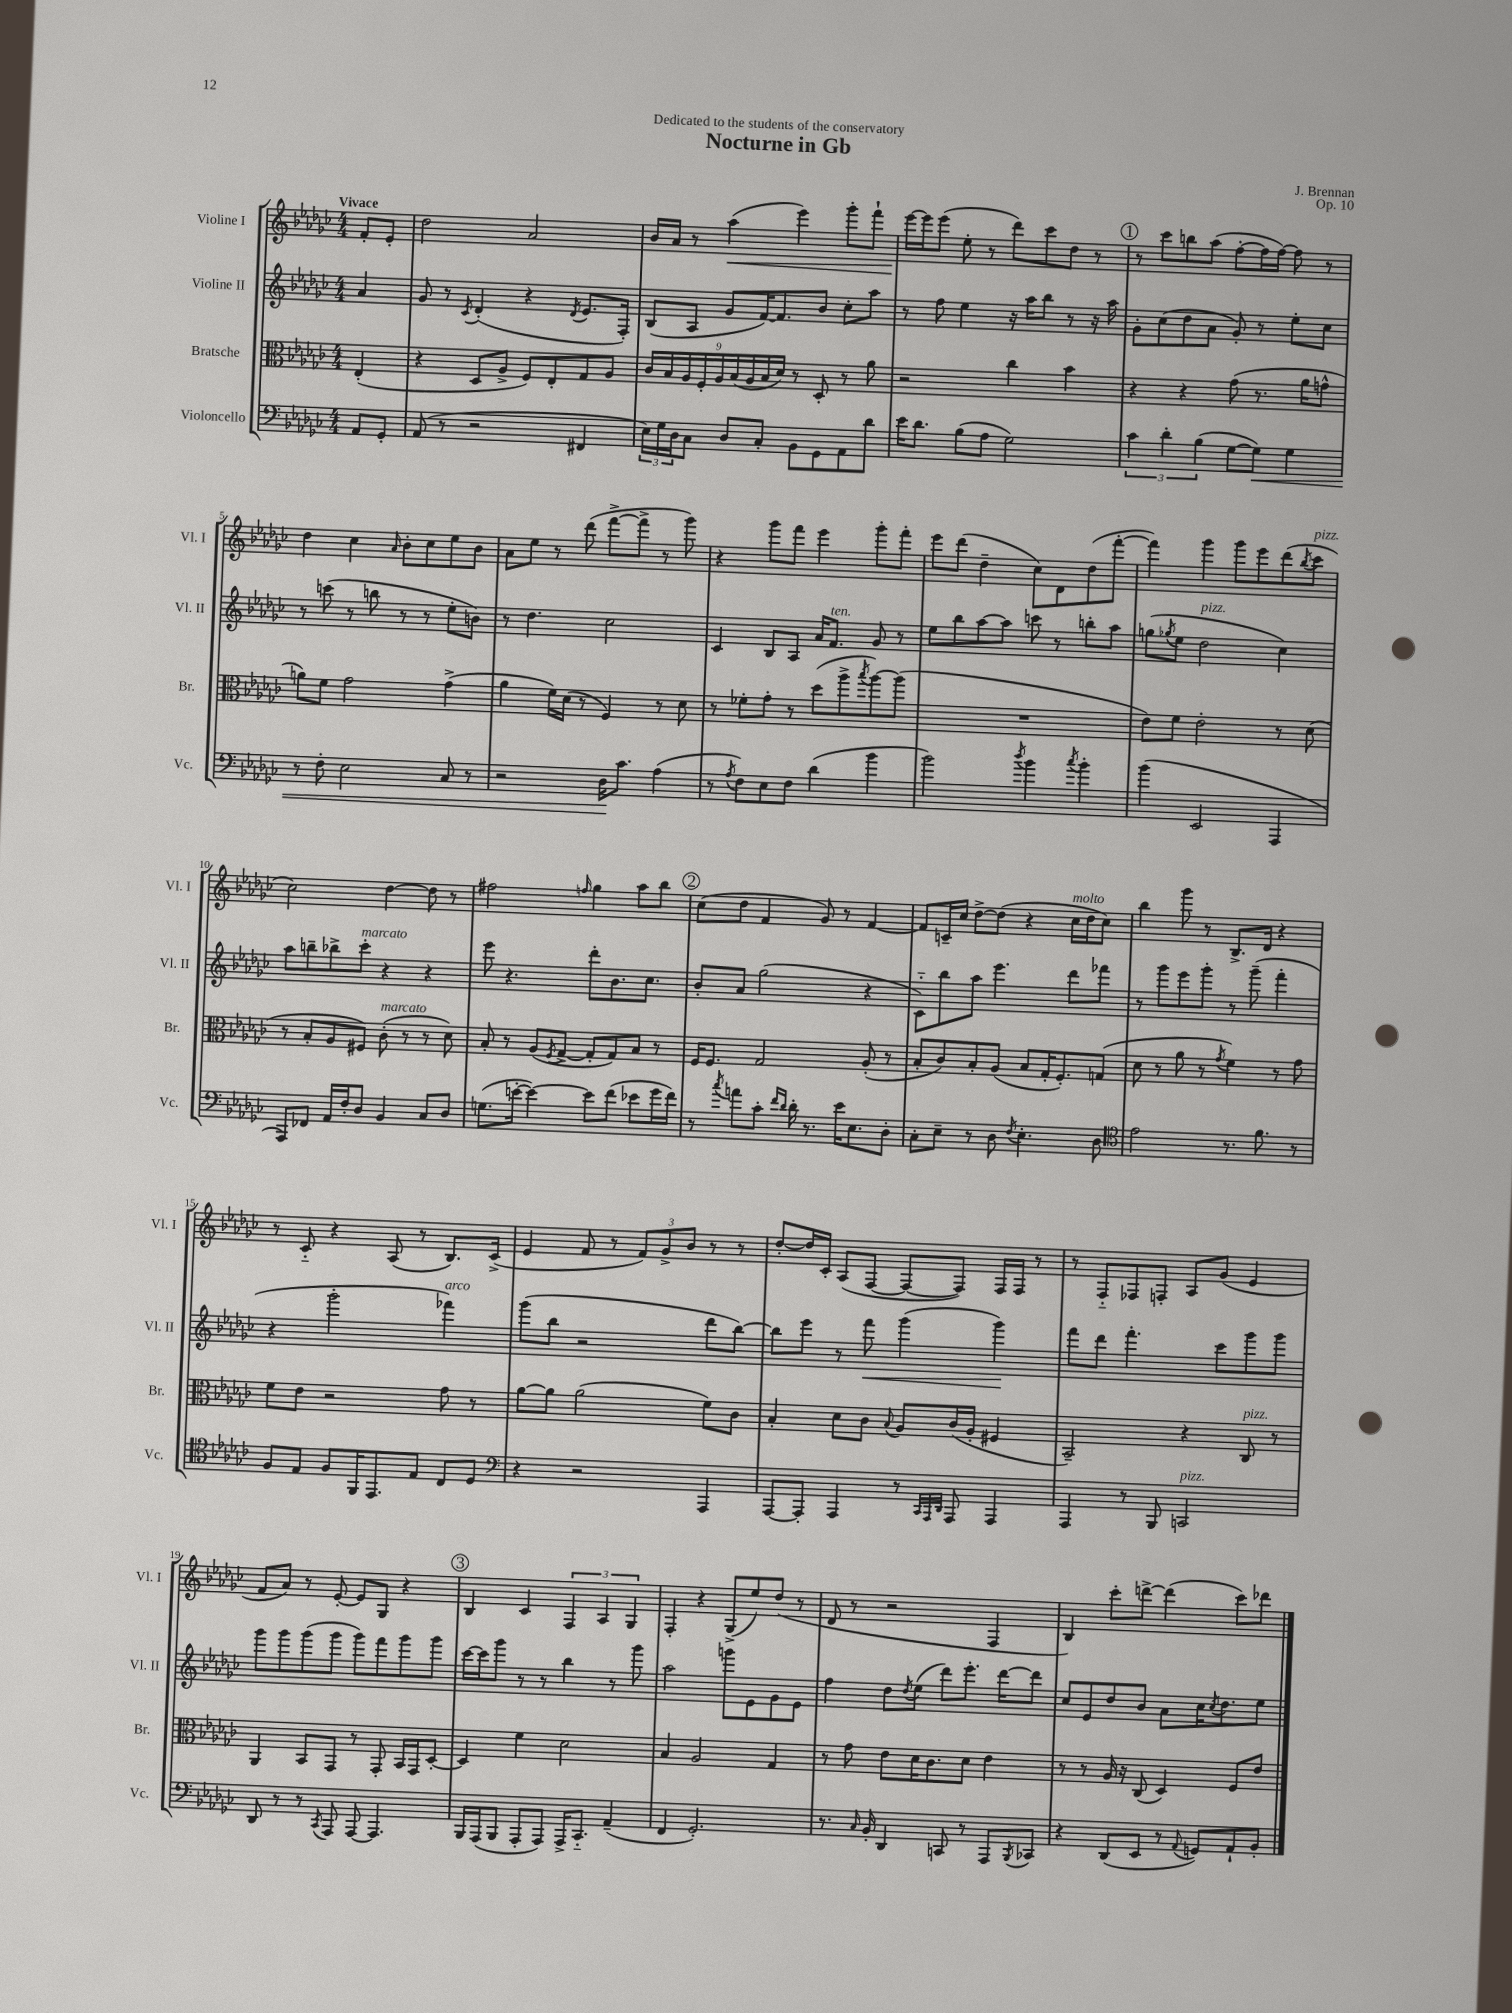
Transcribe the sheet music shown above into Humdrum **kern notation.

**kern	**dynam	**kern	**kern	**dynam	**kern	**dynam
*part4	*part4	*part3	*part2	*part2	*part1	*part1
*staff4	*staff4	*staff3	*staff2	*staff2	*staff1	*staff1
*I"Violoncello	*	*I"Bratsche	*I"Violine II	*	*I"Violine I	*
*I'Vc.	*	*I'Br.	*I'Vl. II	*	*I'Vl. I	*
*clefF4	*	*clefC3	*clefG2	*	*clefG2	*
*k[b-e-a-d-g-c-]	*	*k[b-e-a-d-g-c-]	*k[b-e-a-d-g-c-]	*	*k[b-e-a-d-g-c-]	*
*M4/4	*	*M4/4	*M4/4	*	*M4/4	*
=	=	=	=	=	=	=
!	!	!	!	!	!LO:TX:a:B:t=Vivace	!
8AA-/L	.	(4E-'/	4a-/	.	8f'/L	.
8GG-'/J	.	.	.	.	8e-'/J	.
=1	=1	=1	=1	=1	=1	=1
(8AA-/	.	4r	8g-/	.	2dd-\	.
8r	.	.	8r	.	.	.
.	.	.	8qc-/	.	.	.
2r	.	8D-/L	(4d-'/	.	.	.
.	.	8A-^/J	.	.	.	.
.	.	8F/L)	4r	.	2a-/	.
.	.	8E-'/	.	.	.	.
.	.	.	8qd-/	.	.	.
4FF#X/	.	8G-/	8.e-/L	.	.	.
.	.	8A-/J	.	.	.	.
.	.	.	16F'/Jk)	.	.	.
=2	=2	=2	=2	=2	=2	=2
24E-\LL)	.	18c-/LL	(8B-/L	.	16b-/LL	.
24G-\	.	.	.	.	.	.
.	.	18B-/	.	.	.	.
.	.	.	.	.	16a-/JJ	.
24D-\J	.	.	.	.	.	.
.	.	18A-/	.	.	.	.
8C-\J	.	.	8A-/J	.	8r	.
.	.	18F'/	.	.	.	.
.	.	18A-/	.	.	.	.
!	!	!	!	!	!	!LO:HP:b
8D-/L	.	.	8g-/L	.	(4aa-\	<
.	.	(18B-/	.	.	.	.
.	.	18A-/	.	.	.	.
8C-'/J	.	.	[16f/K)	.	.	.
.	.	18B-/	.	.	.	.
.	.	.	8.f/]	.	.	.
.	.	18d-/JJ)	.	.	.	.
8BB-\L	.	8r	.	.	4eee-\)	.
8GG-\	.	8D-'/	8b-/J	.	.	.
8AA-\	.	8r	8cc-'\L	.	8ggg-'\L	.
8d-\J	.	8a-\	8aa-\J	.	8fff`\J	.
=3	=3	=3	=3	=3	=3	=3
16e-\KL	.	2r	8r	.	[16eee-\LL	.
8.d-\J	.	.	.	.	16eee-\J]	[
.	.	.	8ff\	.	(8eee-\J	.
(8B-\L	.	.	4ee-\	.	8ee-'\	.
8A-\J	.	.	.	.	8r	.
2G-\)	.	4cc-\	16r	.	8ddd-\L)	.
.	.	.	16aa-\KL	.	.	.
.	.	.	8bb-\J	.	8ccc-\	.
.	.	4b-\	8r	.	8dd-\J	.
.	.	.	16r	.	8r	.
.	.	.	16aa-\	.	.	.
!!LO:REH:place=s1:t=1
=4	=4	=4	=4	=4	=4	=4
6c-\	.	4r	8g-'\L	.	8r	.
.	.	.	(8cc-\	.	8ccc-\L	.
6d-'\	.	.	.	.	.	.
.	.	4r	8dd-\	.	8bbn\	.
(6B-\	.	.	.	.	.	.
.	.	.	8a-\J	.	(8aa-\J	.
[8G-\L	.	(8g-\	8g-'/)	.	[8ff'\L	.
!	!LO:HP:b	!	!	!	!	!
8G-\J])	<	8.r	8r	.	16ff\L]	.
.	.	.	.	.	[16ff\JJ)	.
4G-\	.	.	8ee-'\L	.	8ff\]	.
.	.	16a-\KL	.	.	.	.
.	.	8gn^^\J	8cc-\J	.	8r	.
!!LO:LB:g=z
=5	=5	=5	=5	=5	=5	=5
8r	.	8an\L)	8r	.	4dd-\	.
8F'\	.	8f\J	(8cccn\	.	.	.
2E-\	.	2g-\	8r	.	4cc-\	.
.	.	.	8bbn\	.	.	.
.	.	.	.	.	16qqa-/	.
.	.	.	8r	.	8b-'\L	.
.	.	.	8r	.	8cc-\	.
8C-/	.	(4g-^\	8ee-'\L	.	8ee-\	.
8r	.	.	8bn\J)	.	8b-\J	.
=6	=6	=6	=6	=6	=6	=6
2r	.	4a-\	8r	.	8a-\L	.
.	.	.	4.dd-\	.	8ee-\J	.
.	.	16f\LL)	.	.	8r	.
.	.	(16d-\JJ	.	.	.	.
.	.	8r	.	.	(8ddd-\	.
16D-\KL	.	4F/)	2cc-\	.	[8fff^\L	.
8.c-\J	[	.	.	.	.	.
.	.	.	.	.	8fff^\J]	.
(4A-\	.	8r	.	.	8r	.
.	.	8d-\	.	.	8ggg-\)	.
=7	=7	=7	=7	=7	=7	=7
8r	.	8r	4c-/	.	4r	.
8qA-/	.	.	.	.	.	.
8F\L)	.	8f-X'\L	.	.	.	.
8E-\	.	8g-'\J	8B-/L	.	8ggg-\L	.
8F\J	.	8r	8A-/J	.	8fff\J	.
(4d-\	.	(8dd-\L	16a-/KL	.	4eee-\	.
!	!	!	!LO:TX:a:i:t=ten.	!	!	!
.	.	.	8.f/J	.	.	.
.	.	8aa-^\	.	.	.	.
.	.	8qbb-/	.	.	.	.
4b-\	.	[8aa-\)	8g-/	.	8ggg-'\L	.
.	.	(8aa-\J]	8r	.	8fff'\J	.
=8	=8	=8	=8	=8	=8	=8
2b-\)	.	1r	8ee-\L	.	8eee-\L	.
.	.	.	8bb-\	.	(8ddd-\J	.
.	.	.	[8aa-\	.	4dd-~\	.
.	.	.	8aa-\J]	.	.	.
8qdd-/	.	.	.	.	.	.
4b-\	.	.	8cccn\	.	8cc-\L)	.
.	.	.	8r	.	8d-\	.
8qcc-/	.	.	.	.	.	.
4b-'\	.	.	8bbn'\L	.	(8dd-\	.
.	.	.	8aa-\J	.	[8fff'\J	.
=9	=9	=9	=9	=9	=9	=9
(4b-\	.	8e-\L)	(8ggn\L	.	4fff\])	.
.	.	.	8qgg-X/	.	.	.
.	.	8f\J	8ee-\J	.	.	.
!	!	!	!LO:TX:a:i:t=pizz.	!	!	!
2EE-/	.	2e-'\	2dd-\	.	4ggg-\	.
.	.	.	.	.	8ggg-\L	.
.	.	.	.	.	8eee-\	.
4AAA-/	.	8r	4cc-\)	.	(8ddd-\	.
.	.	.	.	.	8qbb-/	.
!	!	!	!	!	!LO:TX:a:i:t=pizz.	!
.	.	(8d-\	.	.	8ccc-\J	.
!!LO:LB:g=z
=10	=10	=10	=10	=10	=10	=10
8AAA-/L)	.	8r	8aa-\L	.	2cc-\)	.
8FF-X/J	.	8B-'/L	8bbn~\	.	.	.
16AA-/LL	.	8A-/	8bb-X^\	.	.	.
16F'/J	.	.	.	.	.	.
!	!	!	!LO:TX:a:i:t=marcato	!	!	!
8D-/J	.	8F#X/J)	8ccc-'\J	.	.	.
!	!	!LO:TX:a:i:t=marcato	!	!	!	!
4BB-/	.	(8c-'\	4r	.	[4dd-\	.
.	.	8r	.	.	.	.
8C-/L	.	8r	4r	.	8dd-\]	.
8D-/J	.	8d-\)	.	.	8r	.
=11	=11	=11	=11	=11	=11	=11
(8.Gn\L	.	8B-'/	8eee-\	.	2ff#X\	.
.	.	8r	4.r	.	.	.
[16en'\Jk	.	.	.	.	.	.
4e\_)	.	(8A-/L	.	.	.	.
.	.	8qF/	.	.	.	.
.	.	[8G-^/J	.	.	.	.
.	.	.	.	.	16qqffn/	.
8e\L]	.	8G-'/L]	8ddd-'\L	.	4gg-\	.
(8f\J	.	8G-/)	8.b-\	.	.	.
8e-X\L	.	8B-/J	.	.	8aa-\L	.
.	.	.	8.cc-\J	.	.	.
16g-\L	.	8r	.	.	8bb-\J	.
16f\JJ)	.	.	.	.	.	.
!!LO:REH:place=s1:t=2
=12	=12	=12	=12	=12	=12	=12
8r	.	16F/KL	8b-'/L	.	(8cc-\L	.
.	.	8.F/J	.	.	.	.
8qcc-/	.	.	.	.	.	.
8an\L	.	.	8a-/J	.	8dd-\J	.
8c-'\J	.	2G-/	(2gg-\	.	4f/	.
16qqf/LL	.	.	.	.	.	.
16qqd-/JJ	.	.	.	.	.	.
16d-'\	.	.	.	.	.	.
8.r	.	.	.	.	.	.
.	.	.	.	.	8g-/)	.
16e-\KL	.	.	.	.	8r	.
8.E-\	.	.	.	.	.	.
.	.	(8A-'/	4r	.	[4f/	.
8D-'\J	.	8r	.	.	.	.
=13	=13	=13	=13	=13	=13	=13
8C-'\L	.	8B-'/L	8c-\L)	.	8f/L]	.
8E-~\J	.	8c-/)	8bb-\	.	16cn~/L	.
.	.	.	.	.	16cc-/JJ	.
8r	.	8B-'/	8aa-\J	.	[8dd-^\L	.
8D-\	.	(8A-/J	4.eee-\	.	(8dd-\J]	.
8qF/	.	.	.	.	.	.
4.E-'\	.	8B-/L	.	.	4r	.
.	.	16G-'/K	.	.	.	.
.	.	8.F'/)	.	.	.	.
!	!	!	!	!	!LO:TX:a:i:t=molto	!
.	.	.	8ddd-\L	.	16cc-\LL	.
.	.	.	.	.	16dd-\J	.
8D-\	.	(8Gn/J	8fff-X\J	.	8cc-\J)	.
=14	=14	=14	=14	=14	=14	=14
*clefC4	*	*	*	*	*	*
2e-\	.	8d-\	8r	.	4bb-\	.
.	.	8r	8ggg-\L	.	.	.
.	.	8a-\	8eee-\	.	8ggg-\	.
.	.	8r	8ggg-'\J	.	8r	.
.	.	8qg-/	.	.	.	.
8.r	.	4f\)	8r	.	8.B-^/L	.
.	.	.	(8ggg-~\	.	.	.
8.f\	.	.	.	.	16d-/Jk	.
.	.	8r	4fff'\	.	4r	.
8r	.	8g-\	.	.	.	.
!!LO:LB:g=z
=15	=15	=15	=15	=15	=15	=15
8F/L	.	8f\L	4r	.	8r	.
8E-/J	.	8e-\J	.	.	8c-/	.
8F/L	.	2r	2ggg-'\	.	4r	.
16FF/K	.	.	.	.	.	.
8.EE-/	.	.	.	.	.	.
.	.	.	.	.	(8A-/	.
8E-/J	.	.	.	.	8r	.
!	!	!	!LO:TX:a:i:t=arco	!	!	!
8C-/L	.	8g-\	4fff-X\)	.	8.B-/L)	.
8D-/J	.	8r	.	.	.	.
.	.	.	.	.	(16c-^/Jk	.
=16	=16	=16	=16	=16	=16	=16
*clefF4	*	*	*	*	*	*
4r	.	[8a-\L	(8ggg-\L	.	4e-/	.
.	.	8a-\J]	8bb-\J	.	.	.
2r	.	(2a-\	2r	.	8f/	.
.	.	.	.	.	8r	.
.	.	.	.	.	12f/L)	.
.	.	.	.	.	12g-^/	.
.	.	.	.	.	12b-/J	.
4AAA-/	.	8f\L)	8ddd-\L	.	8r	.
.	.	8c-\J	[8bb-\J)	.	8r	.
=17	=17	=17	=17	=17	=17	=17
[8AAA-/L	.	4B-'/	8bb-\L]	.	[8dd-'/L	.
8AAA-'/J]	.	.	8eee-\J	.	16dd-/L]	.
.	.	.	.	.	16c-'/JJ	.
4AAA-/	.	8d-\L	8r	.	(8A-/L	.
!	!	!	!	!LO:HP:b	!	!
.	.	8c-\J	8fff\	<	[8F/J	.
.	.	8qqB-/	.	.	.	.
8r	.	8A-/L	(4ggg-\	.	8F/L_	.
32qqCC-/LLL	.	.	.	.	.	.
32qqAAA-/	.	.	.	.	.	.
32qqDD-/JJJ	.	.	.	.	.	.
8AAA-/	.	(16c-/L	.	.	8F/J])	.
.	.	16A-'/JJ	.	.	.	.
4AAA-/	.	4F#X/	4ggg-\)	.	16F/LL	.
.	.	.	.	.	16F/JJ	.
.	.	.	.	.	8r	.
.	.	.	.	[	.	.
=18	=18	=18	=18	=18	=18	=18
4AAA-/	.	2BB-~/)	8fff\L	.	8r	.
.	.	.	8ddd-\J	.	8F/L	.
8r	.	.	4.fff'\	.	8F-X/	.
8BBB-/	.	.	.	.	8Fn'/J	.
!LO:TX:a:i:t=pizz.	!	!	!	!	!	!
2CCn/	.	4r	.	.	8A-/L	.
.	.	.	8ccc-\L	.	(8g-/J	.
!	!	!LO:TX:a:i:t=pizz.	!	!	!	!
.	.	8C-/	8ggg-\	.	4e-/	.
.	.	8r	8ggg-\J	.	.	.
!!LO:LB:g=z
=19	=19	=19	=19	=19	=19	=19
8DD-/	.	4AA-/	8ggg-\L	.	8f/L	.
8r	.	.	8ggg-\	.	8a-/J)	.
8r	.	8BB-/L	(8ggg-\	.	8r	.
8qCC-/	.	.	.	.	.	.
8AAA-/	.	8GG-/J	8ggg-\J	.	[8e-'/	.
[8AAA-/	.	8r	8ggg-\L)	.	8e-/L]	.
4.AAA-/]	.	8GG-'/	8fff\	.	8G-/J	.
.	.	16BB-/LL	8ggg-\	.	4r	.
.	.	16GG-/J	.	.	.	.
.	.	[8D-'/J	8ggg-\J	.	.	.
!!LO:REH:place=s1:t=3
=20	=20	=20	=20	=20	=20	=20
16BBB-/LL	.	4D-/]	[16ccc-\LL	.	4B-/	.
(16AAA-/J	.	.	16ccc-\J]	.	.	.
8BBB-/J	.	.	8ggg-\J	.	.	.
8AAA-'/L	.	4f\	8r	.	4c-/	.
8AAA-/J)	.	.	8r	.	.	.
16AAA-^/KL	.	2d-\	4bb-\	.	6F/	.
8.CC-/J	.	.	.	.	.	.
.	.	.	.	.	6A-/	.
(4AA-~/	.	.	8r	.	.	.
.	.	.	.	.	6G-/	.
.	.	.	8ggg-\	.	.	.
=21	=21	=21	=21	=21	=21	=21
4FF/	.	4B-/	2aa-\	.	4F'/	.
2.GG-'/)	.	2A-/	.	.	4r	.
.	.	.	8gggn\L	.	(8G-^/L	.
.	.	.	8e-\	.	8ee-/)	.
.	.	4G-/	8g-\	.	(8dd-/J	.
.	.	.	8e-\J	.	8r	.
=22	=22	=22	=22	=22	=22	=22
8.r	.	8r	4ff\	.	8d-/	.
.	.	8g-\	.	.	8r	.
16qqC-/	.	.	.	.	.	.
16BB-'/	.	.	.	.	.	.
4DD-/	.	8e-\L	8dd-\L	.	2r	.
.	.	.	8qdd-/	.	.	.
.	.	16d-\K	(8ee-\J	.	.	.
.	.	8.c-\	.	.	.	.
8CCn/	.	.	8ddd-\L)	.	.	.
8r	.	8d-\J	8.eee-'\J	.	.	.
8AAA-/L	.	4e-\	.	.	4F/	.
.	.	.	[16ddd-\KL	.	.	.
8qBBB-/	.	.	.	.	.	.
8CC-X/J	.	.	8ddd-\J]	.	.	.
=23	=23	=23	=23	=23	=23	=23
4r	.	8r	8cc-/L	.	4B-/)	.
.	.	8r	8e-/	.	.	.
(8DD-/L	.	16A-/	8dd-/	.	8ccc-'\L	.
.	.	16r	.	.	.	.
8EE-/J	.	(8C-/	8b-/J	.	[8dddn^\J	.
8r	.	4D-/)	8a-\L	.	(4ddd\]	.
8qqAA-/	.	.	.	.	.	.
8GGn/L)	.	.	16cc-\K	.	.	.
.	.	.	8qcc-/	.	.	.
.	.	.	8.dd-\	.	.	.
8AA-`/	.	8F/L	.	.	8ccc-\L)	.
8BB-'/J	.	8e-/J	8ee-\J	.	8ddd-X\J	.
==	==	==	==	==	==	==
*-	*-	*-	*-	*-	*-	*-
